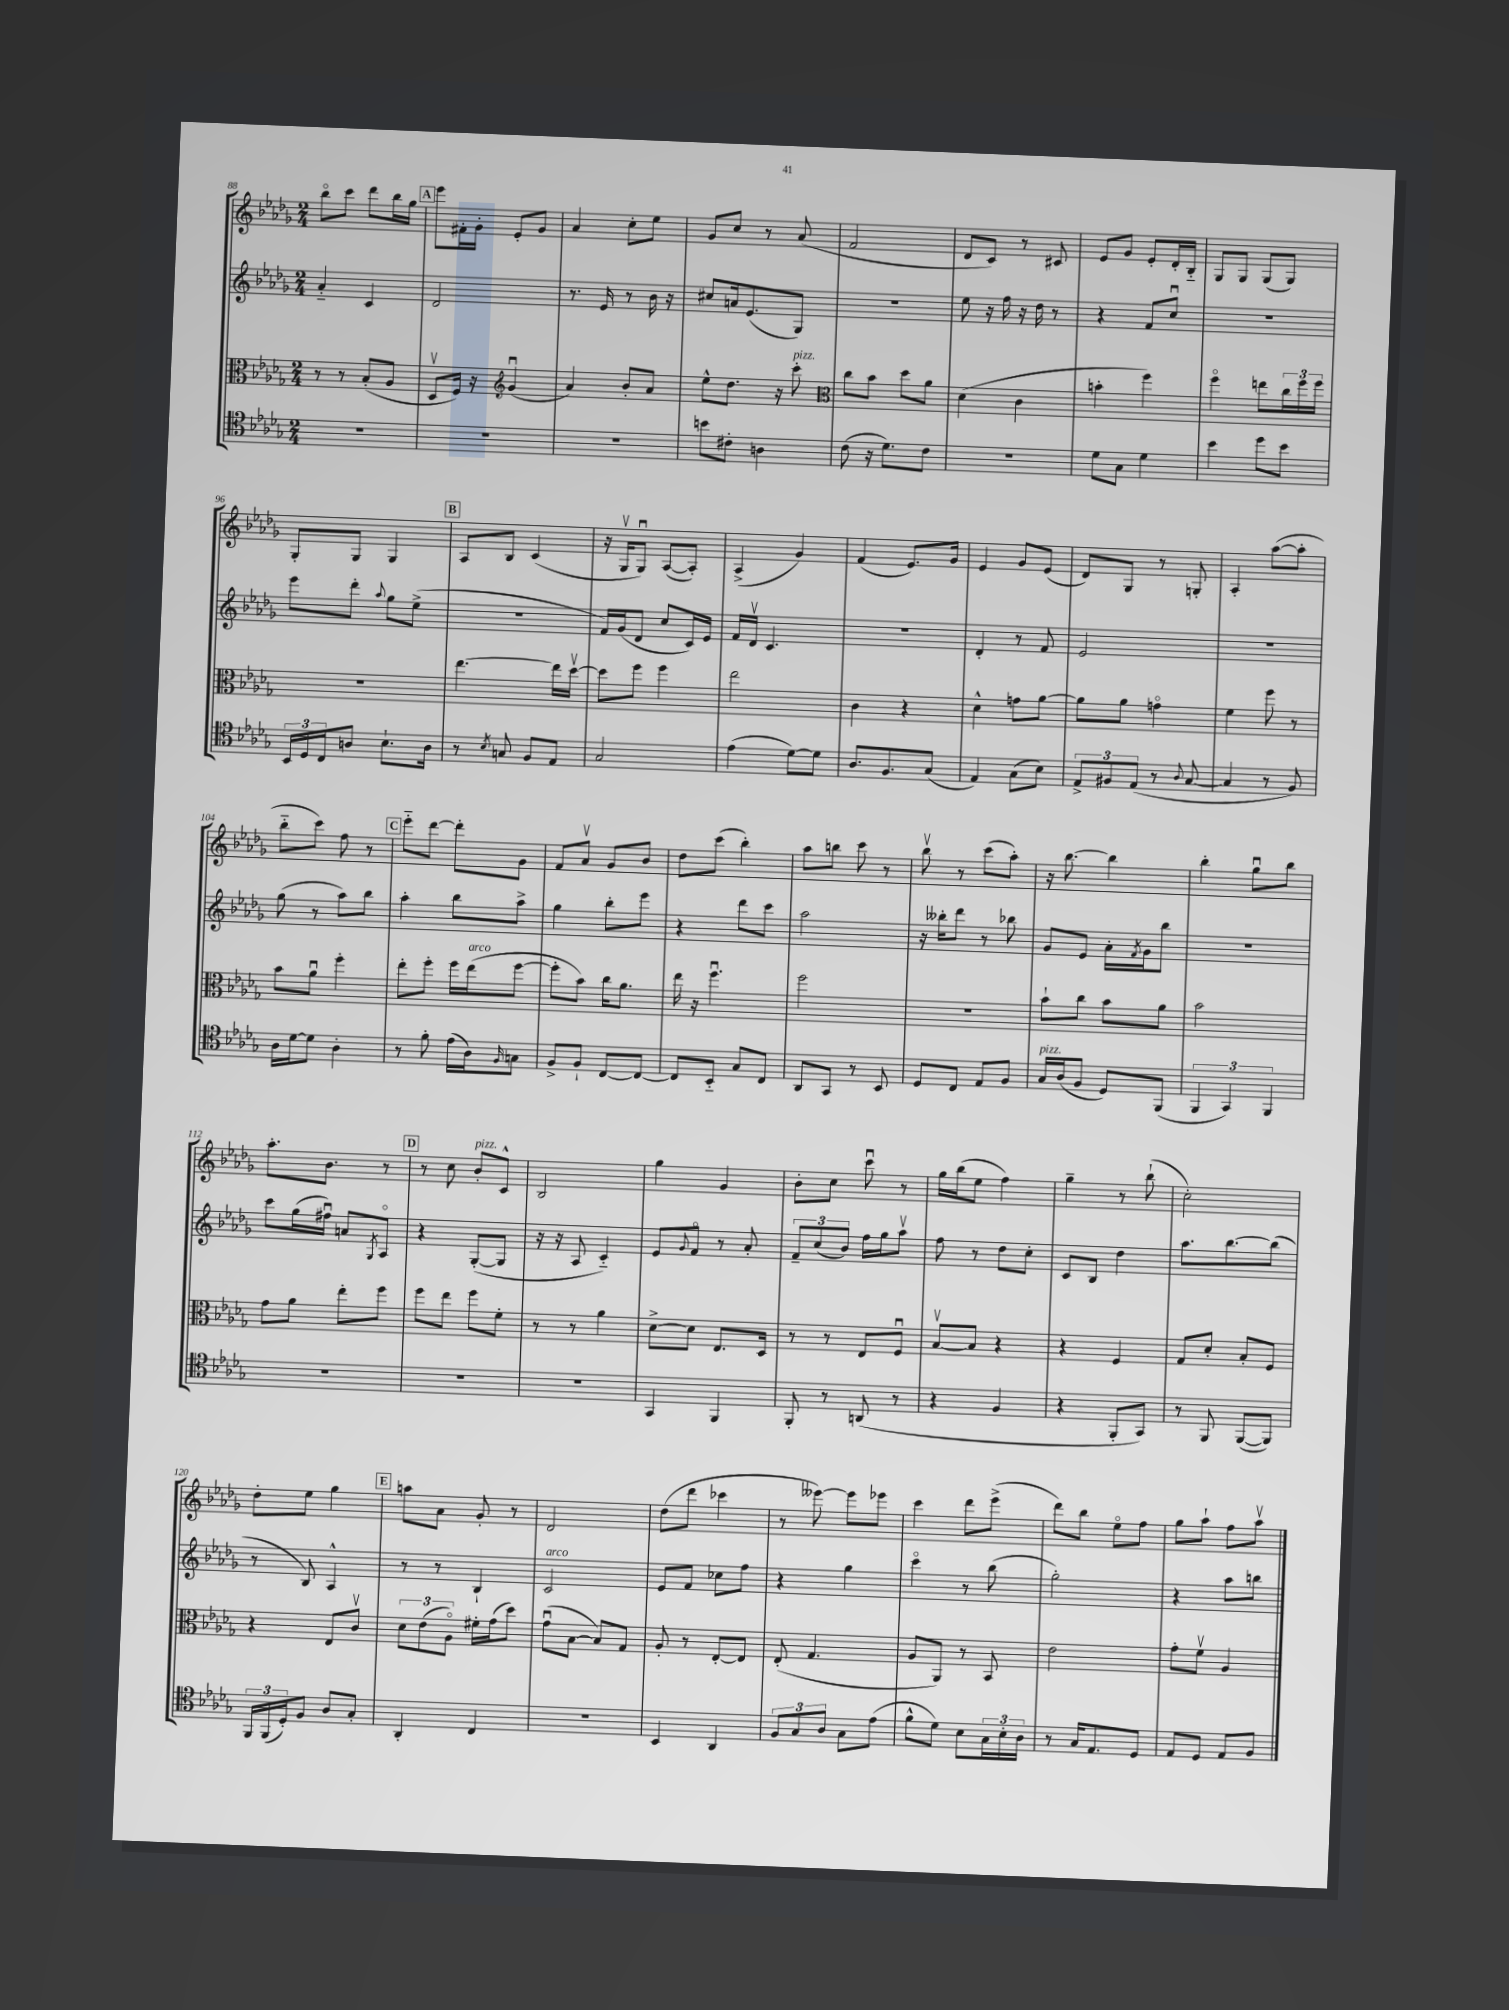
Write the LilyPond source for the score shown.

<<
\new StaffGroup <<
\new Staff = "s0" {
    \clef treble \key des \major \numericTimeSignature \time 2/4
    bes''8\flageolet c'''8 des'''8 bes''16 ges''16 |
    \mark \markup { \box "A" } ees'''8 fis'16-. ges'16-. ees'8-. ges'8 |
    aes'4 c''8-. ees''8 |
    ges'8 c''8 r8 aes'8( |
    f'2 |
    des'8 c'8) r8 cis'8 |
    ees'8 ges'8 ees'8-. des'16-. bes16-_ |
    ges8 ges8 ges8( ges8) |
    ges8-. ges8 ges4 |
    \mark \markup { \box "B" } aes8 bes8 c'4( |
    r16 ges16\upbow ges8\downbow) aes8~( aes8-.) |
    aes4->( ges'4) |
    f'4( ees'8.) ges'16 |
    ees'4 ges'8 ees'8( |
    des'8) ges8 r8 g8-. |
    aes4-. aes''8~( aes''8-. |
    bes''8-_ c'''8) f''8 r8 |
    \mark \markup { \box "C" } ees'''8-_ des'''8~ des'''8-. ges'8 |
    f'8 aes'8\upbow ges'8 bes'8 |
    des''8 c'''8( bes''4-.) |
    aes''8 b''8 c'''8 r8 |
    bes''8\upbow r8 c'''8( aes''8-.) |
    r16 bes''8.~ bes''4 |
    bes''4-. ges''8\downbow bes''8 |
    aes''8.-. bes'8. r8 |
    \mark \markup { \box "D" } r8 c''8 bes'8-.^\markup { \italic "pizz." } c'8-^ |
    bes2 |
    ges''4 ges'4 |
    bes'8-. c''8 c'''8\downbow r8 |
    ges''16 bes''16( ees''8 f''4) |
    ges''4-- r8 bes''8-!( |
    c''2-.) |
    des''8-. ees''8 ges''4 |
    \mark \markup { \box "E" } a''8 aes'8 ges'8-. r8 |
    des'2 |
    des''8( des'''8 ces'''4 |
    r8 eeses'''8~) eeses'''8 ees'''8 |
    c'''4 des'''8 ees'''8->( |
    des'''8) bes''8 ees''8\flageolet f''8 |
    ges''8 aes''8-! f''8 aes''8\upbow \bar "|." |
}
\new Staff = "s1" {
    \clef treble \key des \major \numericTimeSignature \time 2/4
    aes'4-_ c'4 |
    \mark \markup { \box "A" } des'2 |
    r8. ees'16 r8 bes'16 r16 |
    cis''8 a'16 ees'8.( ges8) |
    r2 |
    ees''8 r16 f''16 r16 des''16 r8 |
    r4 f'8 c''8\downbow |
    R2 |
    ees'''8 des'''8-. \appoggiatura { aes''8 } ges''8 ees''8->( |
    \mark \markup { \box "B" } r2 |
    f'16) ges'16( des'8 c''8 c'16) ees'16 |
    f'16 des'16\upbow c'4. |
    r2 |
    des'4-. r8 f'8 |
    ees'2 |
    r2 |
    ges''8( r8 aes''8) bes''8 |
    \mark \markup { \box "C" } aes''4-. bes''8 aes''8-> |
    ges''4 bes''8-. ees'''8 |
    r4 des'''8 c'''8 |
    aes''2 |
    r16 beses''16-. des'''8 r8 bes''8 |
    ges'8 ees'8 aes'16-. \acciaccatura { f'8 } ges'16 bes''8 |
    r2 |
    c'''8 ges''16( fis''16\downbow) a'8 \acciaccatura { ges8 } aes8\flageolet |
    \mark \markup { \box "D" } r4 ges8~-.( ges8 |
    r16 r16 aes8 c'4-_) |
    ees'8 \appoggiatura { ges'8 } f'8\flageolet r8 aes'8-. |
    \tuplet 3/2 { f'8-- c''8( bes'8) } f''16 ges''16 aes''8\upbow |
    f''8 r8 des''8 c''8-. |
    c'8 bes8 des''4 |
    aes''8. bes''8.~ bes''8( |
    r8 bes8) aes4-^ |
    \mark \markup { \box "E" } r8 r8 bes4-! |
    c'2^\markup { \italic "arco" } |
    ees'8 f'8 ces''8 f''8 |
    r4 ges''4 |
    c'''4\flageolet r8 bes''8( |
    ges''2-.) |
    r4 aes''8 b''8 \bar "|." |
}
\new Staff = "s2" {
    \clef alto \key des \major \numericTimeSignature \time 2/4
    r8 r8 bes8-.( aes8 |
    \mark \markup { \box "A" } des8\upbow f16) r16 \clef treble ges'4\downbow( |
    aes'4) bes'8-. aes'8 |
    ees''8-^ des''8. r16 c'''8-.^\markup { \italic "pizz." } |
    \clef alto c''8 bes'8 des''8 aes'8 |
    des'4( c'4 |
    b'4-. f''4) |
    f''4\flageolet e''8 \tuplet 3/2 { c''16 f''16 f''16 } |
    r2 |
    \mark \markup { \box "B" } ees''4.~ ees''16 des''16~\upbow |
    des''8 f''8 f''4 |
    ees''2 |
    c'4 r4 |
    des'4-^ g'8 aes'8~ |
    aes'8 aes'8 g'4\flageolet |
    f'4 f''8 r8 |
    bes'8 aes'8\downbow f''4-. |
    \mark \markup { \box "C" } ees''8-. f''8-. f''16 ees''16^\markup { \italic "arco" }( f''8~ |
    f''8-. bes'8) c''16 aes'8. |
    ees''16 r16 f''4.\downbow |
    f''2 |
    R2 |
    bes'8-! c''8 bes'8 aes'8 |
    bes'2 |
    ges'8 aes'8 ees''8-. f''8 |
    \mark \markup { \box "D" } f''8 ees''8 f''8 f'8-. |
    r8 r8 aes'4 |
    des'8~-> des'8 ees8. des16 |
    r8 r8 ees8 f8\downbow |
    bes8~\upbow bes8 r4 |
    r4 f4 |
    ges8 des'8-. bes8-. f8 |
    r4 ees8 c'8\upbow |
    \mark \markup { \box "E" } \tuplet 3/2 { des'8 ees'8( aes8\flageolet) } fis'16-. ges'16( des''8) |
    ges'8\downbow( bes8~ bes8) ges8 |
    aes8-. r8 ees8~-. ees8 |
    ees8-.( ges4. |
    aes8 aes,8) r8 bes,8 |
    ees'2 |
    ges'8-. f'8\upbow aes4 \bar "|." |
}
\new Staff = "s3" {
    \clef tenor \key des \major \numericTimeSignature \time 2/4
    R2 |
    \mark \markup { \box "A" } R2 |
    R2 |
    b'8 cis'8-. a4 |
    c'8( r16 des'8.) c'8 |
    r2 |
    des'8 ges8 des'4 |
    bes'4 des''8 bes'8 |
    \tuplet 3/2 { bes,16 des16 c16 } a8 bes8.-! a16 |
    \mark \markup { \box "B" } r8 \acciaccatura { bes8 } g8 f8 ees8 |
    ges2 |
    ees'4( des'8~) des'8 |
    aes8. f8. ges8( |
    ees4) ges8( bes8) |
    \tuplet 3/2 { ees8-> fis8 ees8( } r8 \appoggiatura { aes8 } ges8~ |
    ges4 r8 f8) |
    aes16 des'16~ des'8 aes4-. |
    \mark \markup { \box "C" } r8 f'8-. ees'16( aes16) \grace { f16 } g8 |
    f8-> f8-! c8~ c8~ |
    c8 bes,8-_ ges8 c8 |
    aes,8 ges,8 r8 bes,8 |
    des8 c8 ees8 f8 |
    ges16^\markup { \italic "pizz." } aes16( f8 des8) f,8( |
    \tuplet 3/2 { f,4 ges,4) f,4 } |
    R2 |
    \mark \markup { \box "D" } R2 |
    R2 |
    ges,4 f,4 |
    f,8-. r8 a,8( r8 |
    r4 f4 |
    r4 f,8-. ges,8) |
    r8 f,8 f,8~( f,8) |
    \tuplet 3/2 { f,16 f,16( des16-.) } f8 aes8 ges8-. |
    \mark \markup { \box "E" } aes,4-. c4 |
    R2 |
    bes,4 aes,4 |
    \tuplet 3/2 { f8 ges8 aes8 } ges8 ees'8( |
    f'8-^ des'8) bes8 \tuplet 3/2 { ges16 bes16-. aes16 } |
    r8 ges16 ees8. des8 |
    ees8 des8 ees8 f8 \bar "|." |
}
>>
>>
\layout { \context { \Score currentBarNumber = #88 } }
